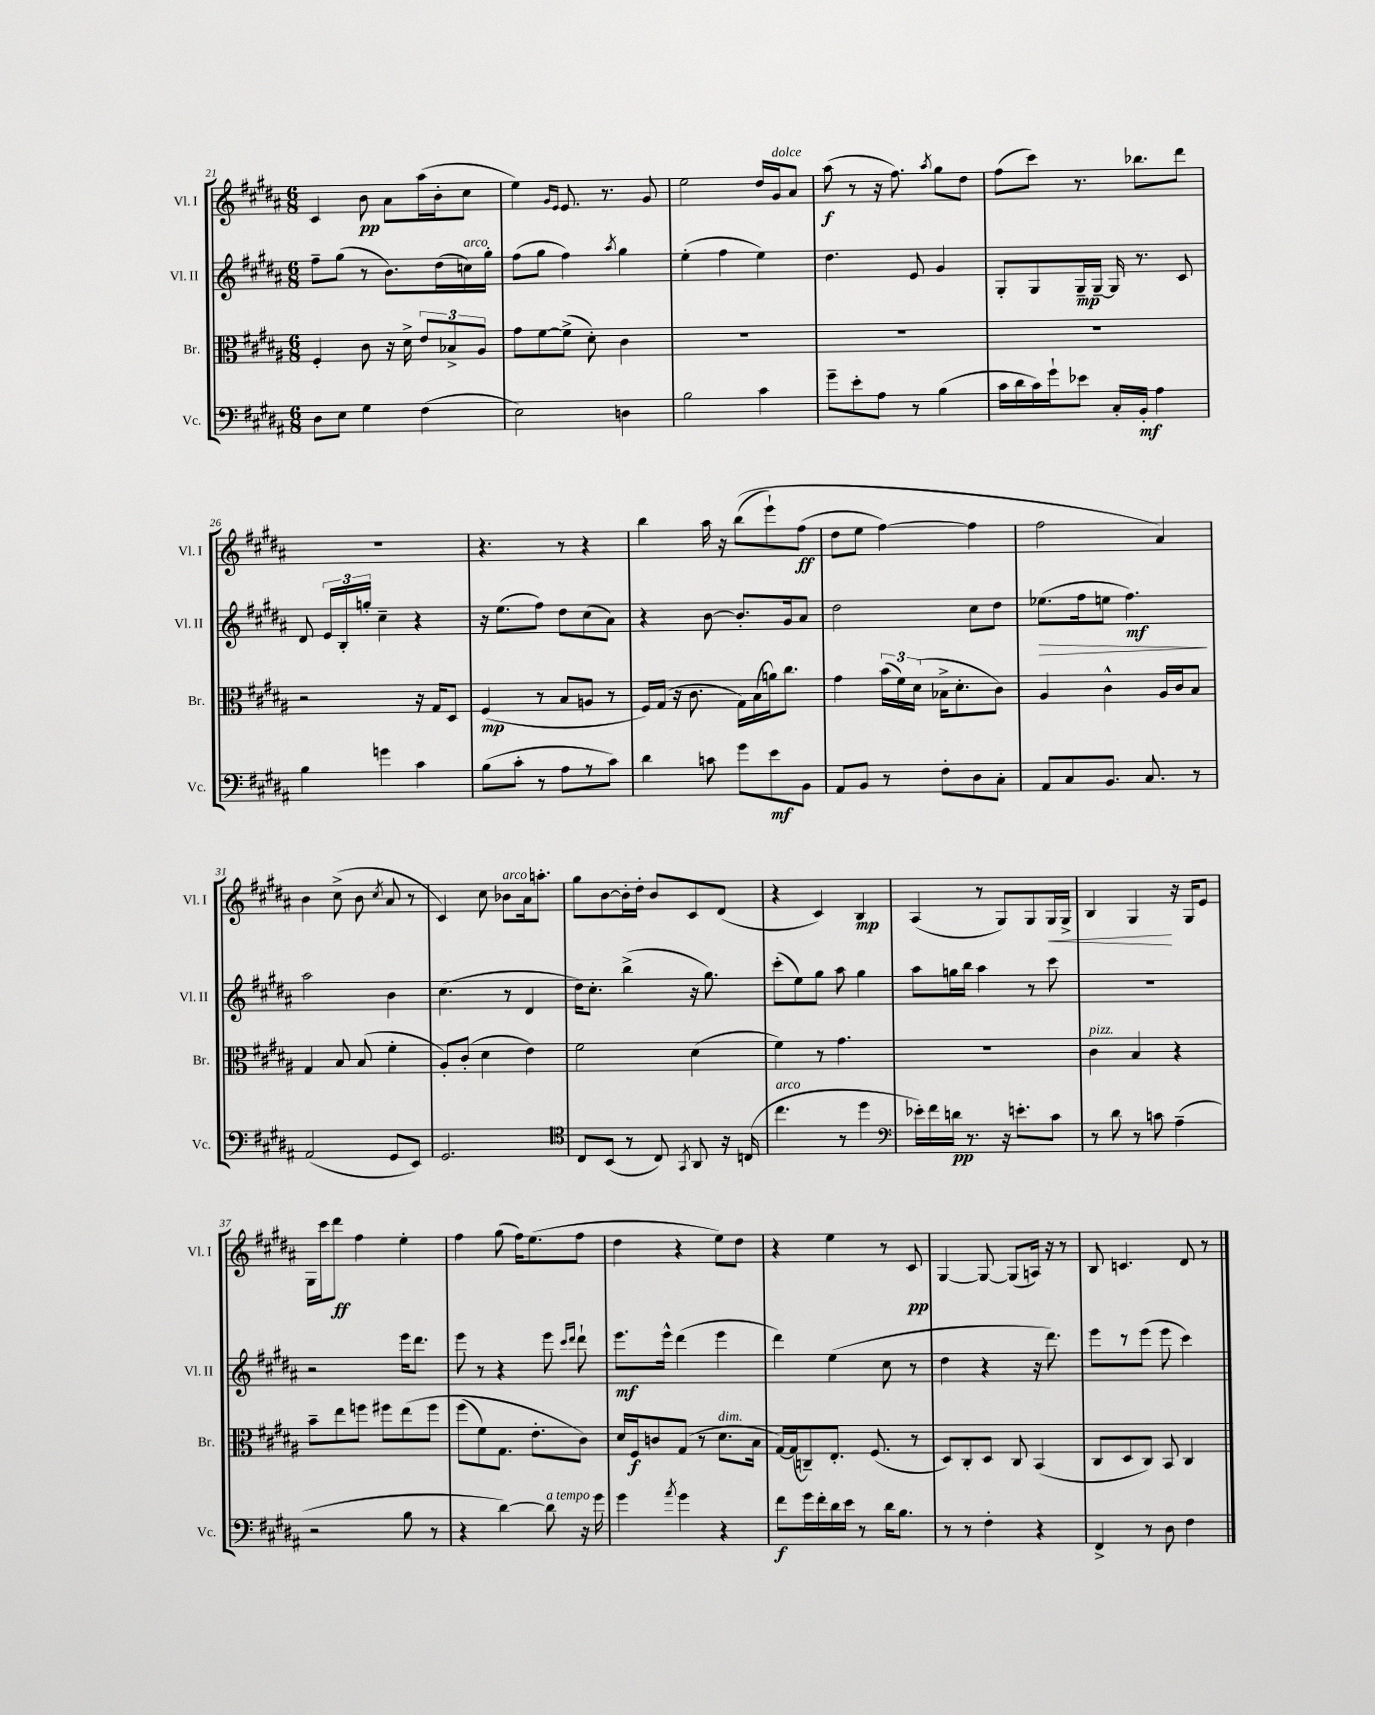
<<
\new StaffGroup <<
\new Staff = "s0" \with { instrumentName = "Vl. I" shortInstrumentName = "Vl. I" } {
    \clef treble \key b \major \numericTimeSignature \time 6/8
    \autoBeamOff cis'4 b'8\pp ais'8[ ais''16( b'16-. cis''8] |
    e''4) \grace { gis'16[ e'16] } e'8. r8. gis'8 |
    e''2 dis''16[ gis'16^\markup { \italic "dolce" } ais'8] |
    ais''8\f( r8 r16 fis''8.) \acciaccatura { ais''8 } gis''8[ dis''8] |
    fis''8[( cis'''8]) r8. bes''8.[ dis'''8] |
    R2. |
    r4. r8 r4 |
    b''4 ais''16 r16 b''8[(\( e'''8-!) fis''8]\ff( |
    dis''8[ e''8] fis''4~) fis''4 |
    fis''2 ais'4\) |
    b'4 cis''8->( b'8 \acciaccatura { cis''8 } ais'8 r8 |
    cis'4) cis''8 bes'8[^\markup { \italic "arco" } ais'16 a''8.]-. |
    gis''8[ b'8~ b'16-. dis''16]-. b'8[ cis'8 dis'8]( |
    r4 cis'4) b4\mp |
    ais4( r8 gis8[) gis8 gis16\< gis16]-> |
    b4 gis4\! r16 gis16[ e'8] |
    gis16[ cis'''16 dis'''8]\ff fis''4 e''4-. |
    fis''4 gis''8( fis''16[) e''8.( fis''8] |
    dis''4 r4 e''8[) dis''8] |
    r4 e''4 r8 cis'8\pp |
    gis4~ gis8~ gis8[( a16]) r16 r8 |
    b8 c'4. dis'8 r8 \bar "|." |
}
\new Staff = "s1" \with { instrumentName = "Vl. II" shortInstrumentName = "Vl. II" } {
    \clef treble \key b \major \numericTimeSignature \time 6/8
    \autoBeamOff fis''8[-- gis''8]( r8 b'8.[) dis''16( c''16^\markup { \italic "arco" }) gis''16]-. |
    fis''8[( gis''8] fis''4) \acciaccatura { ais''8 } gis''4 |
    e''4-.( fis''4 e''4) |
    dis''4. e'8 gis'4 |
    gis8[-. gis8 gis16--\mp gis16]~-- gis16 r8. cis'8 |
    dis'8 \tuplet 3/2 { e'16[ b16-. g''16]-. } cis''4-- r4 |
    r16 e''8.[( fis''8]) dis''8[ cis''8( ais'8]) |
    r4 b'8~ b'8.[-. gis'16 ais'8] |
    dis''2 cis''8[ dis''8] |
    ees''8.[\>( fis''16 e''8] fis''4.\mf\!) |
    ais''2 b'4 |
    cis''4.( r8 dis'4 |
    dis''16[) cis''8.]-. b''4->( r16 gis''8.) |
    cis'''8[-.( e''8) gis''8] ais''8 gis''4 |
    ais''8[ g''16 b''16] ais''4 r8 cis'''8 |
    R2. |
    r2 e'''16[ dis'''8.] |
    e'''8 r8 r4 e'''8 \grace { cis'''16[ dis'''16] } dis'''8-! |
    e'''8.[\mf e'''16]-^ dis'''4( e'''4 |
    dis'''4) e''4( cis''8 r8 |
    dis''4 r4 r16 dis'''8.) |
    e'''8[ r8 e'''8]( e'''8 cis'''4) \bar "|." |
}
\new Staff = "s2" \with { instrumentName = "Br." shortInstrumentName = "Br." } {
    \clef alto \key b \major \numericTimeSignature \time 6/8
    \autoBeamOff fis4-. cis'8 r16 dis'16-> \tuplet 3/2 { e'8[ bes8-> ais8] } |
    gis'8[ fis'8~ fis'8]->( dis'8-.) cis'4 |
    R2. |
    R2. |
    R2. |
    r2 r16 gis16[ dis8] |
    fis4\mp( r8 b8[ a8] r8 |
    fis16[) gis16]( r16 cis'8. gis16[) b16( a'16) cis''8.] |
    gis'4 \tuplet 3/2 { b'16[( fis'16) dis'16]( } bes16[-> dis'8.-. cis'8]) |
    ais4 cis'4-^ ais16[ cis'16 b8] |
    gis4 b8 b8( fis'4-. |
    ais8[-.) cis'8]-.( dis'4 e'4) |
    fis'2 dis'4( |
    fis'4) r8 gis'4. |
    R2. |
    cis'4^\markup { \italic "pizz." } b4 r4 |
    b'8[-- e''8 f''8] fis''8[ e''8\( fis''8] |
    fis''8[( fis'8) gis8.] e'8.[-. cis'8]\) |
    dis'16[ fis16\f c'8 gis8]( r8 dis'8.[^\markup { \italic "dim." } b16] |
    gis16[~) gis16( c8--) e8.]-. fis8.( r8 |
    dis8[) cis8-. dis8] cis8 b,4( |
    cis8[ dis8 cis8]) b,8 cis4 \bar "|." |
}
\new Staff = "s3" \with { instrumentName = "Vc." shortInstrumentName = "Vc." } {
    \clef bass \key b \major \numericTimeSignature \time 6/8
    \autoBeamOff dis8[ e8] gis4 fis4( |
    e2) d4 |
    b2 cis'4 |
    gis'8[-- e'8-. ais8] r8 b4( |
    cis'16[ dis'16 cis'16) gis'16-! ees'8] cis16[-. b,16]-.\mf ais4 |
    b4 g'4 cis'4 |
    b8[( cis'8]-. r8 ais8[ r8 cis'8]) |
    dis'4 c'8 gis'8[ e'8\mf b,8] |
    ais,8[ b,8] r8 fis8[-. dis8 cis8]-. |
    ais,8[ cis8 b,8.] cis8. r8 |
    ais,2( gis,8[ e,8]) |
    gis,2. |
    \clef tenor cis8[ b,8]( r8 cis8) \acciaccatura { gis,8 } ais,8 r16 c16( |
    cis''4.^\markup { \italic "arco" } r8 dis''4 |
    \clef bass ees'16[-.) fis'16 d'16]\pp r8. r16 e'8.[-. cis'8] |
    r8 dis'8 r8 c'8 ais4--( |
    r2 b8 r8 |
    r4 dis'4~) dis'8^\markup { \italic "a tempo" } r16 gis'16 |
    gis'4 \acciaccatura { ais'8 } gis'4 r4 |
    fis'8[\f gis'16 fis'16-. dis'16 e'16] r8 dis'16[ b8.] |
    r8 r8 fis4-. r4 |
    fis,4-> r8 dis8 fis4 \bar "|." |
}
>>
>>
\layout { \context { \Score currentBarNumber = #21 } }
